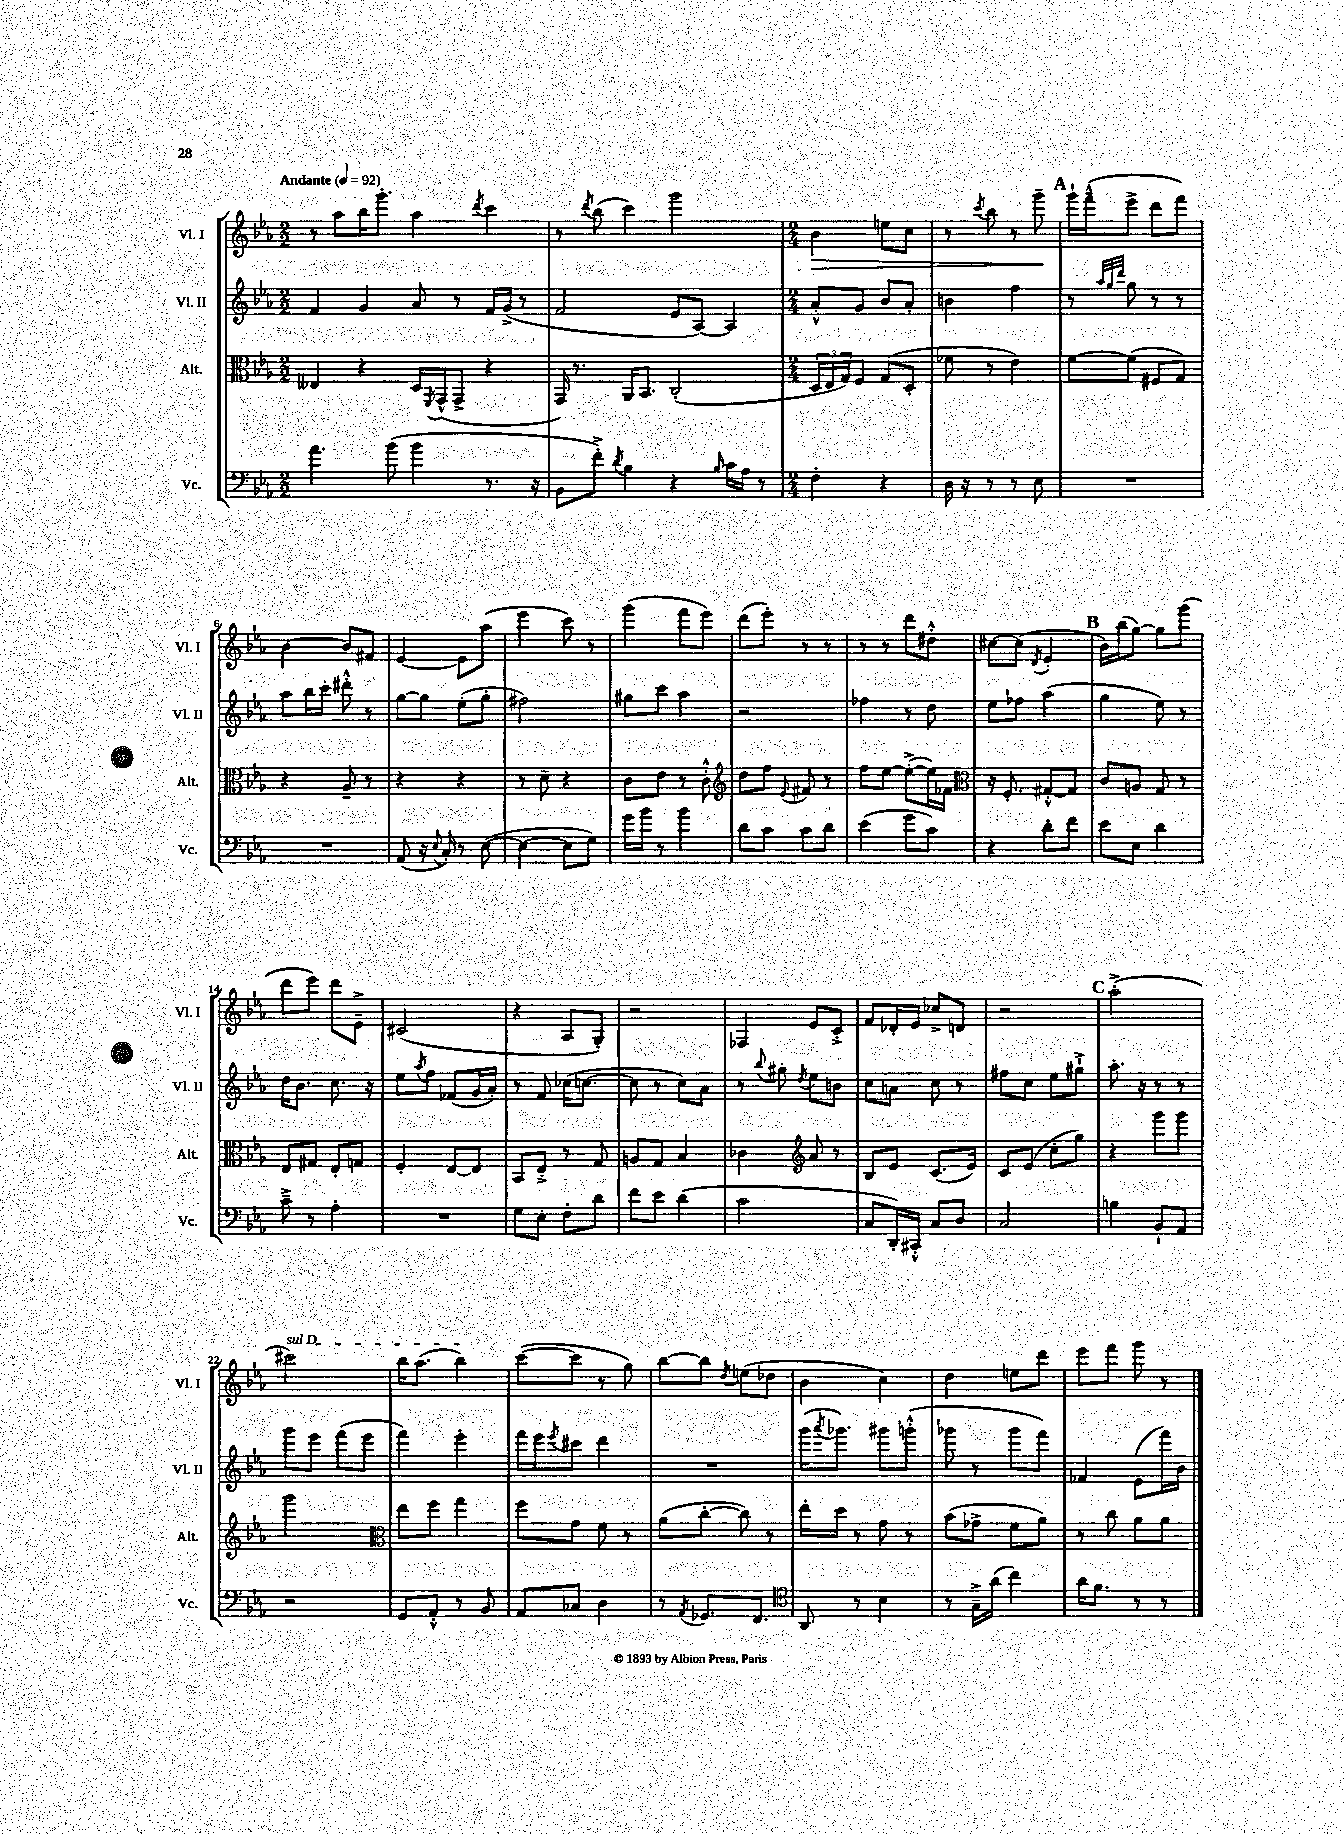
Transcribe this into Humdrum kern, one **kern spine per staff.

**kern	**kern	**kern	**kern	**dynam
*part4	*part3	*part2	*part1	*part1
*staff4	*staff3	*staff2	*staff1	*staff1
*I"Vc.	*I"Alt.	*I"Vl. II	*I"Vl. I	*
*I'Vc.	*I'Alt.	*I'Vl. II	*I'Vl. I	*
*clefF4	*clefC3	*clefG2	*clefG2	*
*k[b-e-a-]	*k[b-e-a-]	*k[b-e-a-]	*k[b-e-a-]	*
*M2/2	*M2/2	*M2/2	*M2/2	*
*MM92	*MM92	*MM92	*MM92	*
=1	=1	=1	=1	=1
!	!	!	!LO:TX:a:B:t=Andante	!
4.a-\	4E--X/	4f/	8r	.
.	.	.	8aa-\L	.
.	4r	4g/	16bb-\K	.
.	.	.	8.ggg'\J	.
(8b-\	.	.	.	.
4b-\	16D/LL	8a-/	4aa-\	.
.	8qFF/	.	.	.
.	(16GG^^/J	.	.	.
.	8GG^/J	8r	.	.
.	.	.	8qddd/	.
8.r	4r	16f/LL	4ccc\	.
.	.	(16g^/JJ	.	.
.	.	8r	.	.
16r	.	.	.	.
=2	=2	=2	=2	=2
8BB-\L	16GG/)	2f/	8r	.
.	8.r	.	.	.
.	.	.	8qddd/	.
8f'^\J)	.	.	(8bb-\	.
8qd/	.	.	.	.
4B-\	16AA-/KL	.	4ccc\)	.
.	8.BB-/J	.	.	.
4r	(2C'/	8e-/L	2ggg\	.
.	.	[8A-/J)	.	.
16qqB-/	.	.	.	.
16c\LL	.	4A-/]	.	.
16A-\JJ	.	.	.	.
8r	.	.	.	.
=3	=3	=3	=3	=3
*M2/4	*M2/4	*M2/4	*M2/4	*
!	!	!	!	!LO:HP:b
4F'\	24D/LL	8a-'^^/L	4b-\	>
.	24E-/	.	.	.
.	24G/J)	.	.	.
.	8F/J	8g/J	.	.
4r	(8G/L	8b-/L	8een\L	.
.	8D'/J	8a-'/J	8cc\J	.
=4	=4	=4	=4	=4
16D\	8f-X\	4bn\	8r	.
16r	.	.	.	.
.	.	.	8qccc/	.
8r	8r	.	8bb-\	.
8r	4e-\)	4ff\	8r	.
8E-\	.	.	8ggg~\	.
.	.	.	.	]
!!LO:REH:place=s1:t=A
=5	=5	=5	=5	=5
2r	[8f\L	8r	16ggg`\LL	.
.	.	.	(16fff~^^\J	.
.	.	32qqaa-/LLL	.	.
.	.	32qqgg/	.	.
.	.	32qqddd/JJJ	.	.
.	(8f\J]	8gg\	8eee-^\J	.
.	8F#X/L	8r	8ddd\L	.
.	8G/J)	8r	8fff\J)	.
!!LO:LB:g=z
=6	=6	=6	=6	=6
2r	4r	8aa-\L	[4b-\	.
.	.	16bb-\L	.	.
.	.	16ccc'\JJ	.	.
.	8A-~/	8ddd#X'^^\	8b-/L]	.
.	8r	8r	8f#X/J	.
=7	=7	=7	=7	=7
(8AA-/	4r	[8gg\L	[4e-/	.
16r	.	8gg\J]	.	.
8qqE-/	.	.	.	.
16C'/)	.	.	.	.
8r	4r	(8ee-'\L	8e-\L]	.
([8E-\	.	8gg'\J	(8aa-\J	.
=8	=8	=8	=8	=8
4E-\_	8r	2ff#X\)	4eee-\	.
.	8d~\	.	.	.
8E-\L]	4r	.	8ccc\)	.
8G\J)	.	.	8r	.
=9	=9	=9	=9	=9
16g\LL	8c\L	8gg#X\L	(4ggg\	.
16b-\JJ	.	.	.	.
8r	8e-\J	8ccc\J	.	.
4b-\	8r	4aa-\	8fff\L	.
.	8c'^^\	.	8eee-\J)	.
=10	=10	=10	=10	=10
*	*clefG2	*	*	*
8d\L	8dd\L	2r	(8ddd\L	.
8c\J	8ff\J	.	8eee-'\J)	.
.	8qqe-/	.	.	.
8c\L	8f#X/	.	8r	.
8d\J	8r	.	8r	.
=11	=11	=11	=11	=11
(4e-\	8ff\L	4ff-X\	8r	.
.	[8ee-\J	.	8r	.
8g\L	(8ee-'^\L_	8r	8ddd\L	.
8c\J)	16ee-\L])	8dd\	8dd#X'^^\J	.
.	16f-X\JJ	.	.	.
=12	=12	=12	=12	=12
*	*clefC3	*	*	*
4r	16r	8ee-\L	[8cc#X\L	.
.	8.F'/	.	.	.
.	.	8ff-X\J	(8cc#\J]	.
.	.	.	8qd/	.
8d'\L	[8G#X'^^/L	(4aa-\	4e-'/	.
8f\J	8G#/J]	.	.	.
!!LO:REH:place=s1:t=B
=13	=13	=13	=13	=13
8e-\L	8c/L	4gg\	16b-\LL)	.
.	.	.	(16bb-\J	.
8E-\J	8An/J	.	[8gg\J)	.
4d\	8G/	8ee-\)	8gg\L]	.
.	8r	8r	(8ggg\J	.
!!LO:LB:g=z
=14	=14	=14	=14	=14
8c~^\	8E-/L	16dd\KL	8ddd\L	.
.	.	8.b-\J	.	.
8r	8G#X/J	.	8eee-\J)	.
4A-'\	8E-'/L	8.cc\	8ddd\L	.
.	8Gn/J	.	8e-~^\J	.
.	.	16r	.	.
=15	=15	=15	=15	=15
2r	4F'/	8ee-\L	(2c#X/	.
.	.	8qaa-/	.	.
.	.	8ff\J	.	.
.	[8E-/L	(8f-X/L	.	.
.	8E-/J]	16g/L	.	.
.	.	16a-'/JJ)	.	.
=16	=16	=16	=16	=16
8G\L	8BB-/L	8r	4r	.
8E-'\J	8E-'^/J	8f/	.	.
8F'\L	8r	(16cc-X\KL	8A-/L	.
.	.	[8.ccn\J	.	.
8d\J	8G/	.	8G'/J)	.
=17	=17	=17	=17	=17
8f\L	8An/L	8cc\]	2r	.
8e-\J	8G/J	8r	.	.
(4d\	4B-/	8cc\L)	.	.
.	.	8a-\J	.	.
=18	=18	=18	=18	=18
2c\	4c-X\	8r	4F-X/	.
.	.	8qqbb-/	.	.
.	.	8gg#X'\	.	.
*	*clefG2	*	*	*
.	.	8qdd/	.	.
.	8a-/	8ee-\L	8e-/L	.
.	8r	8bn\J	8c'^/J	.
=19	=19	=19	=19	=19
8C/L	8B-/L	8cc\L	8f/L	.
16DD'/L)	8e-/J	8an\J	16d-X'/L	.
16CC#X'^^/JJ	.	.	16e-/JJ	.
8C/L	(8.c/L	8cc\	8cc-X^/L	.
8D/J	.	8r	8dn/J	.
.	16e-/Jk)	.	.	.
=20	=20	=20	=20	=20
2C/	8c/L	8ff#X\L	2r	.
.	(8e-/J	8cc\J	.	.
.	8cc'\L	8ee-\L	.	.
.	8gg\J)	8gg#X`^\J	.	.
!!LO:REH:place=s1:t=C
=21	=21	=21	=21	=21
4Bn\	4r	8.aa-'\	(2aa-'^\	.
.	.	16r	.	.
8BB-`/L	8ggg\L	8r	.	.
8AA-/J	8ggg\J	8r	.	.
!!LO:LB:g=z
=22	=22	=22	=22	=22
!	!	!	!LO:TX:a:i:t=sul D	!
2r	2ggg\	8ggg\L	2ccc#X\)	.
.	.	8eee-\J	.	.
.	.	(8fff\L	.	.
.	.	8eee-\J	.	.
=23	=23	=23	=23	=23
*	*clefC3	*	*	*
8GG/L	8ee-\L	4fff\)	16bb-\KL	.
.	.	.	(8.aa-\J	.
8AA-'^^/J	8ff\J	.	.	.
8r	4gg\	4eee-'\	4bb-\)	.
8BB-/	.	.	.	.
=24	=24	=24	=24	=24
8AA-/L	8ff\L	16fff\LL	([8ccc\L	.
.	.	16eee-\J	.	.
.	.	8qeee-/	.	.
8C-X/J	8g\J	8ccc#X\J	8ccc\J]	.
4D\	8f\	4ddd\	8r	.
.	8r	.	8gg\)	.
=25	=25	=25	=25	=25
8r	(8a-\L	2r	[8bb-\L	.
8qAA-/	.	.	.	.
8.GG-X/L	[8cc'\J	.	8bb-\J]	.
.	.	.	8qdd/	.
.	8cc\])	.	(8een\L	.
8.FF/J	.	.	.	.
.	8r	.	8dd-X\J	.
=26	=26	=26	=26	=26
*clefC4	*	*	*	*
8AA-/	16ee-'\LL	(16ggg\KL	4b-\	.
.	.	8qaaa-/	.	.
.	16dd\JJ	8.ggg-X\J)	.	.
8r	8r	.	.	.
4B-\	8g\	8ggg#X\L	4cc\)	.
.	8r	(8gggn'^^\J	.	.
=27	=27	=27	=27	=27
8r	(8b-\L	8ggg-X\	4dd\	.
16G~^\LL	8g-X^\J	8r	.	.
(16a-\JJ	.	.	.	.
4cc\)	8f\L	8ggg-\L	8een\L	.
.	8a-\J)	8fff\J)	8ddd\J	.
=28	=28	=28	=28	=28
16a-\KL	8r	4f-X/	8eee-\L	.
8.f\J	.	.	.	.
.	8cc\	.	8fff\J	.
8r	8a-\L	(8e-\L	8ggg\	.
8r	8a-\J	16fff\L)	8r	.
.	.	16b-\JJ	.	.
==	==	==	==	==
*-	*-	*-	*-	*-
